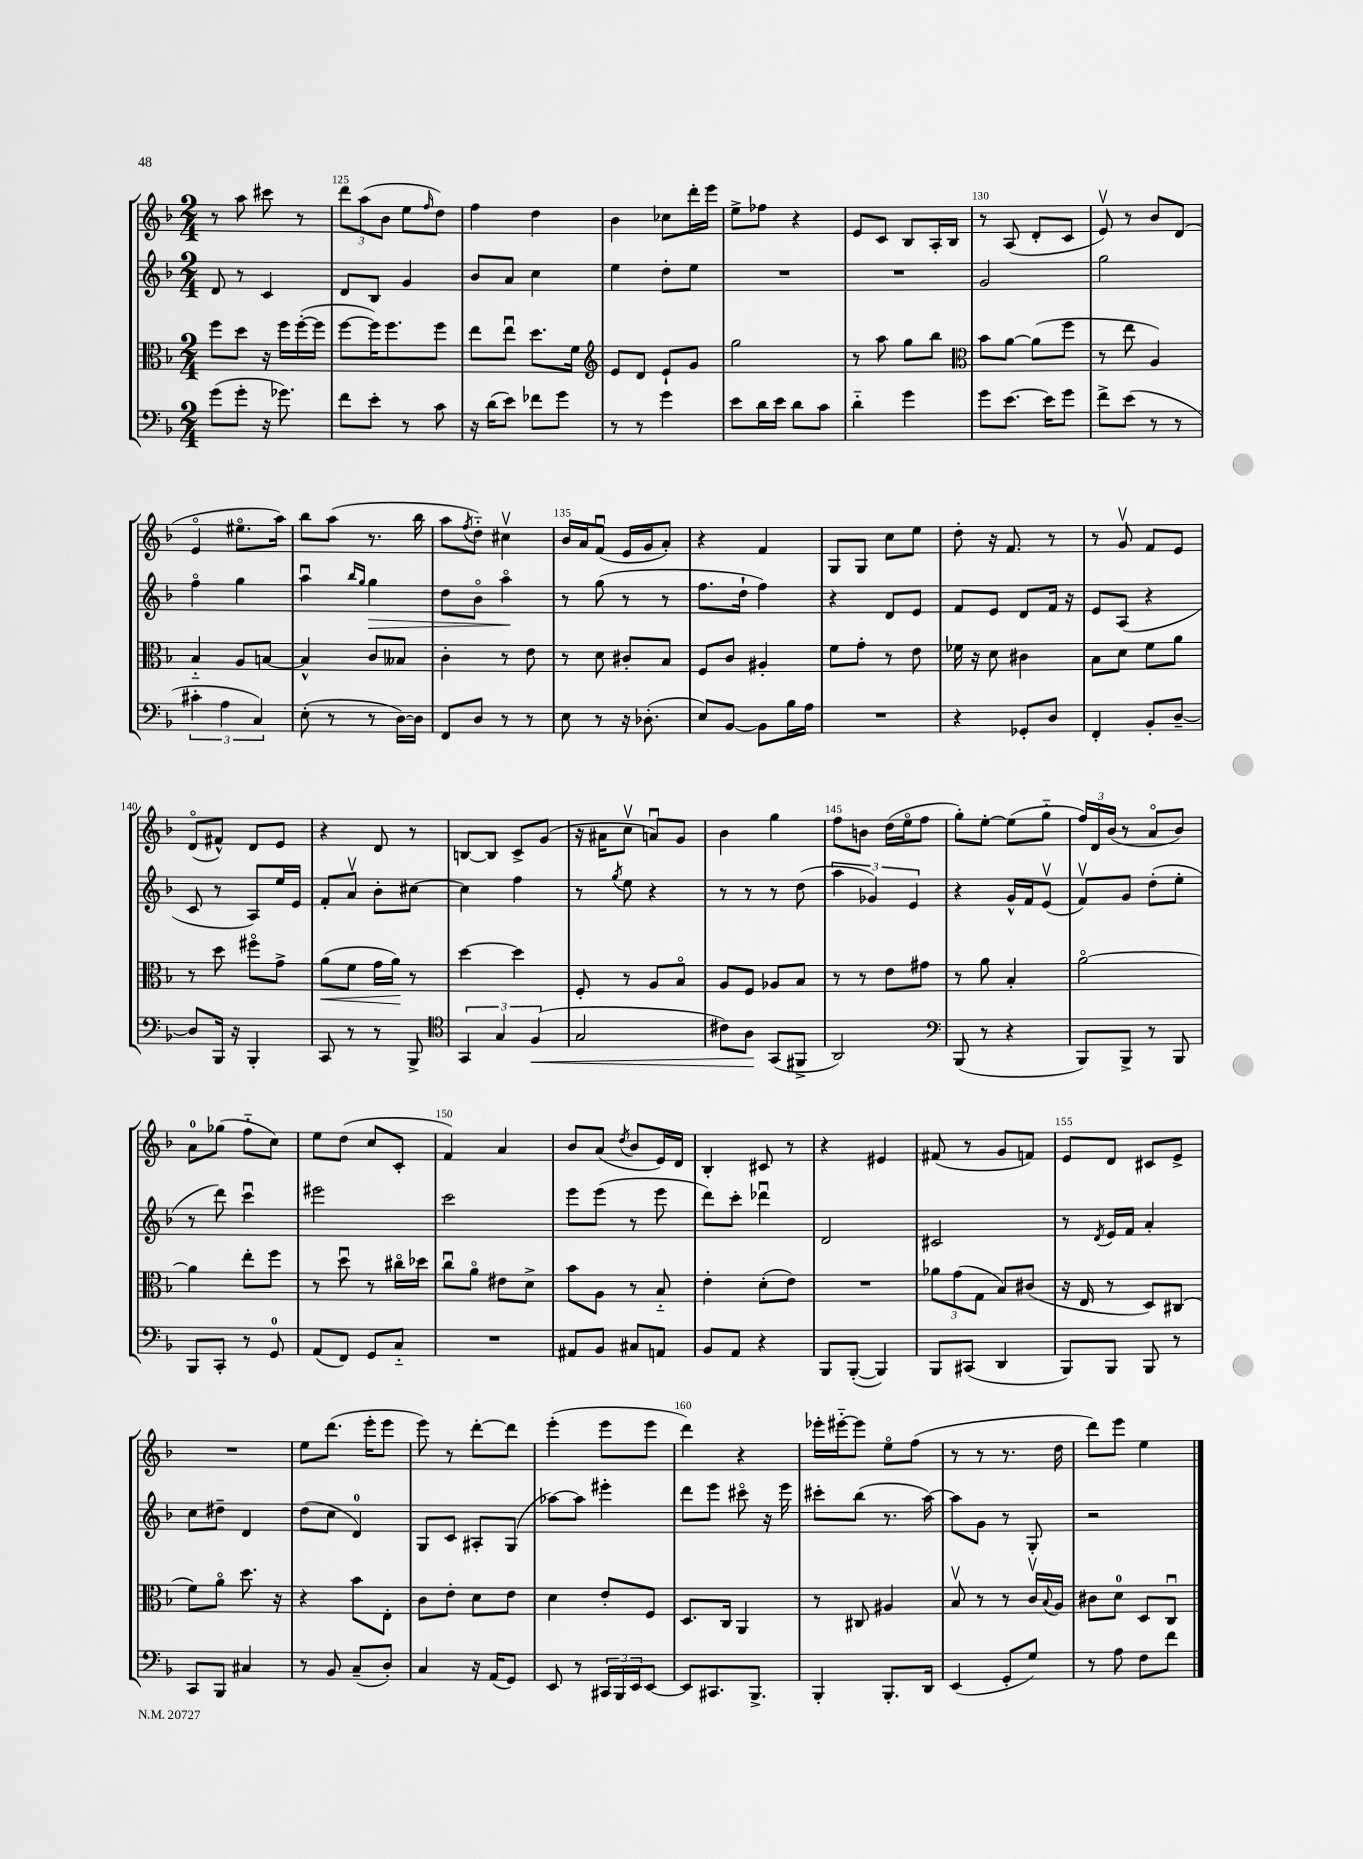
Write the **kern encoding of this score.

**kern	**kern	**kern	**kern
*staff4	*staff3	*staff2	*staff1
*clefF4	*clefC3	*clefG2	*clefG2
*k[b-]	*k[b-]	*k[b-]	*k[b-]
*M2/4	*M2/4	*M2/4	*M2/4
(8g	8ff	8d	8r
8g'	8dd	8r	8aa
16r	16r	4c	8ccc#
8.g-)	16ff	.	.
.	([16ff'	.	8r
.	16ff]	.	.
=	=	=	=
8f	[8ff	8d	12ddd
.	.	.	(12aa
8e'	16ff])	8B-	.
.	.	.	12b-
.	8.ff	.	.
8r	.	4g	8ee
.	.	.	16qqff
8c	8ff	.	8dd)
=	=	=	=
16r	8ee	8b-	4ff
(16d	.	.	.
8e)	8eeu	8a	.
8f-	8.dd	4cc	4dd
8g	.	.	.
.	16f	.	.
=	=	=	=
*	*clefG2	*	*
8r	8e	4ee	4b-
8r	8d	.	.
4g	8e`	8dd'	8cc-
.	8g	8ee	16ddd'
.	.	.	16eee
=	=	=	=
8e	2gg	2r	8ee^
16d	.	.	8ff-
16e	.	.	.
8d	.	.	4r
8c	.	.	.
=	=	=	=
4d'~	8r	2r	8e
.	8aa	.	8c
4g	8gg	.	8B-
.	8bb-	.	16A'
.	.	.	16B-
=	=	=	=
*	*clefC3	*	*
8g	8b-	2g	8r
[8.e	[8a	.	(8A
.	(8a]	.	8d'
16e]	.	.	.
8g	8ff	.	8c
=	=	=	=
8f^	8r	2gg	8ev)
(8e	8ee	.	8r
8r	4A)	.	8b-
8r	.	.	(8d
=	=	=	=
6c#'	4B-'~	4ffo	4eo
6A	.	.	.
.	8A	4gg	8.ee#o
6C)	.	.	.
.	[8B	.	.
.	.	.	16aa)
=	=	=	=
(8E'	4B^^]	4aau	8bb-
8r	.	.	(8aa
.	.	16qqbb-	.
.	.	16qqgg	.
8r	8c	4gg	8.r
[16D)	8B--	.	.
16D]	.	.	16bb-
=	=	=	=
8FF	4c'	8dd	8aa
.	.	.	8qff
8D	.	8b-o	8dd'~)
8r	8r	4aao	4cc#v
8r	8e	.	.
=	=	=	=
8E	8r	8r	16b-
.	.	.	16a
8r	8d	(8gg	(8fu
16r	8c#'	8r	16e
(8.D-'	.	.	16g
.	8B-	8r	8a')
=	=	=	=
8E)	8F	8.ff	4r
[8BB-	8c	.	.
.	.	16dd`	.
8BB-]	4A#'	4ff)	4f
16B-	.	.	.
16A	.	.	.
=	=	=	=
2r	8f	4r	8G
.	8g'	.	8G
.	8r	8d	8cc
.	8e	8e	8ee
=	=	=	=
4r	16f-	8f	8dd'
.	16r	.	.
.	8d	8e	16r
.	.	.	8.f
8GG-'	4c#	8d	.
8D	.	16f	8r
.	.	16r	.
=	=	=	=
4FF'	8B-	8e	8r
.	8d	(8A	8gv
8BB-'	8f	4r	8f
[8D~	8a	.	8e
=	=	=	=
8D]	8r	8c	(8do
16BBB-	8dd	8r	8f#^^)
16r	.	.	.
4BBB-'	8ff#o	8A)	8d
.	8g^	16ee	8e
.	.	16e	.
=	=	=	=
8CC	(8a	8f'	4r
8r	8f	8av	.
8r	16g	8b-'	8d
.	16a)	.	.
8BBB-^	8r	[8cc#	8r
=	=	=	=
*clefC4	*	*	*
6GG	[4dd	4cc#]	[8B
.	.	.	8B]
6G	.	.	.
.	4dd]	4ff	8c^
(6F	.	.	.
.	.	.	(8g
=	=	=	=
2G	8F'	8r	16r
.	.	.	16a#
.	.	8qgg	.
.	8r	8ee	8ccv
.	8A	4r	8au)
.	8B-o	.	8g
=	=	=	=
8c#)	8A	8r	4b-
8A	8F	8r	.
(8GG	8A-	8r	4gg
8FF#^	8B-	(8dd	.
=	=	=	=
2AA)	8r	6aa	8ff
.	8r	.	8b
.	.	6g-)	.
.	8e	.	(16dd
.	.	.	16eeo
.	.	6e	.
.	8g#	.	8ff
=	=	=	=
*clefF4	*	*	*
(8BBB-	8r	4r	8gg')
8r	8a	.	[8ee'
4r	4B-'	16g^^	(8ee]
.	.	16f	.
.	.	(8ev	8gg'~
=	=	=	=
8BBB-)	[2ao	8fv)	24ff)
.	.	.	24d
.	.	.	(24b-
8BBB-^	.	8g	8r
8r	.	(8dd'	8ao
8BBB-	.	8ee'	8b-)
=	=	=	=
8BBB-	4a]	8r	8a
8CC'	.	8ddd)	(8gg-
8r	8ee'	4cccu	8ff'~
8GG	8ff	.	8cc)
=	=	=	=
(8AA	8r	2eee#	8ee
8FF)	8ddu	.	(8dd
8GG	8r	.	8cc
8C'~	16cc#o	.	8c'
.	16dd-	.	.
=	=	=	=
2r	8ccu	2ccc	4f)
.	8ao	.	.
.	8e#	.	4a
.	8d^	.	.
=	=	=	=
8AA#	8b-	8eee	8b-
8BB-	8A	(8eee	(8a
.	.	.	8qdd
8C#	8r	8r	8b-
8AA	8B-'~	8eee	16e)
.	.	.	16d
=	=	=	=
8BB-	4e'	8ddd)	4B-'
8AA	.	8ccc'	.
4r	(8d'	4ddd-u	8c#
.	8e)	.	8r
=	=	=	=
8BBB-	2r	2d	4r
([8BBB-'	.	.	.
4BBB-])	.	.	4e#
=	=	=	=
8BBB-	12a-	2c#	(8f#
.	(12g	.	.
(8CC#	.	.	8r
.	12G	.	.
4DD	8B-)	.	8g
.	(8c#	.	8f)
=	=	=	=
8BBB-)	16r	8r	8e
.	16E	.	.
.	.	8qd	.
8BBB-	8r	16e	8d
.	.	16f	.
8BBB-	8D)	4a'	8c#
8r	(8C#	.	8e^
=	=	=	=
8CC	8f)	8cc	2r
8BBB-	8ao	8dd#~	.
4C#	8.dd	4d	.
.	16r	.	.
=	=	=	=
8r	4r	(8dd	8ee
8BB-	.	8cc	(8.ddd
(8C~	8b-	4d)	.
.	.	.	16eee'
8D')	8E'	.	8eee
=	=	=	=
4C	8c	8G	8eee)
.	8e'	8c	8r
16r	8d	8A#'	[8ddd'
(16AA	.	.	.
8GG)	8e	(8G	8ddd]
=	=	=	=
8EE	4d	[8aa-)	(4eee'
8r	.	8aa-]	.
24CC#	8e'	4eee#'	8eee
24BBB-	.	.	.
24EE	.	.	.
[8EE	8F	.	8eee
=	=	=	=
8EE]	8.D	8ddd	4ddd)
8.CC#	.	8eee	.
.	16C	.	.
.	4AA	8ccc#o	4r
8.BBB-^	.	.	.
.	.	16r	.
.	.	16eee	.
=	=	=	=
4BBB-'	8r	8ccc#'	16eee-'
.	.	.	[16eee#'~
.	8C#	(8bb-	8eee#]
8.BBB-'	4A#	8.r	8eeo
.	.	.	(8ff
16DD	.	[16aa)	.
=	=	=	=
(4EE	8B-v	8aa]	8r
.	8r	8g	8r
8GG'	8r	8r	8.r
8G)	16cv	8G'	.
.	8qqB-	.	.
.	16A	.	16dd
=	=	=	=
8r	8c#	2r	8ddd)
8A	8d	.	8eee
8F	8D	.	4ee
8f	8Cu	.	.
==	==	==	==
*-	*-	*-	*-
